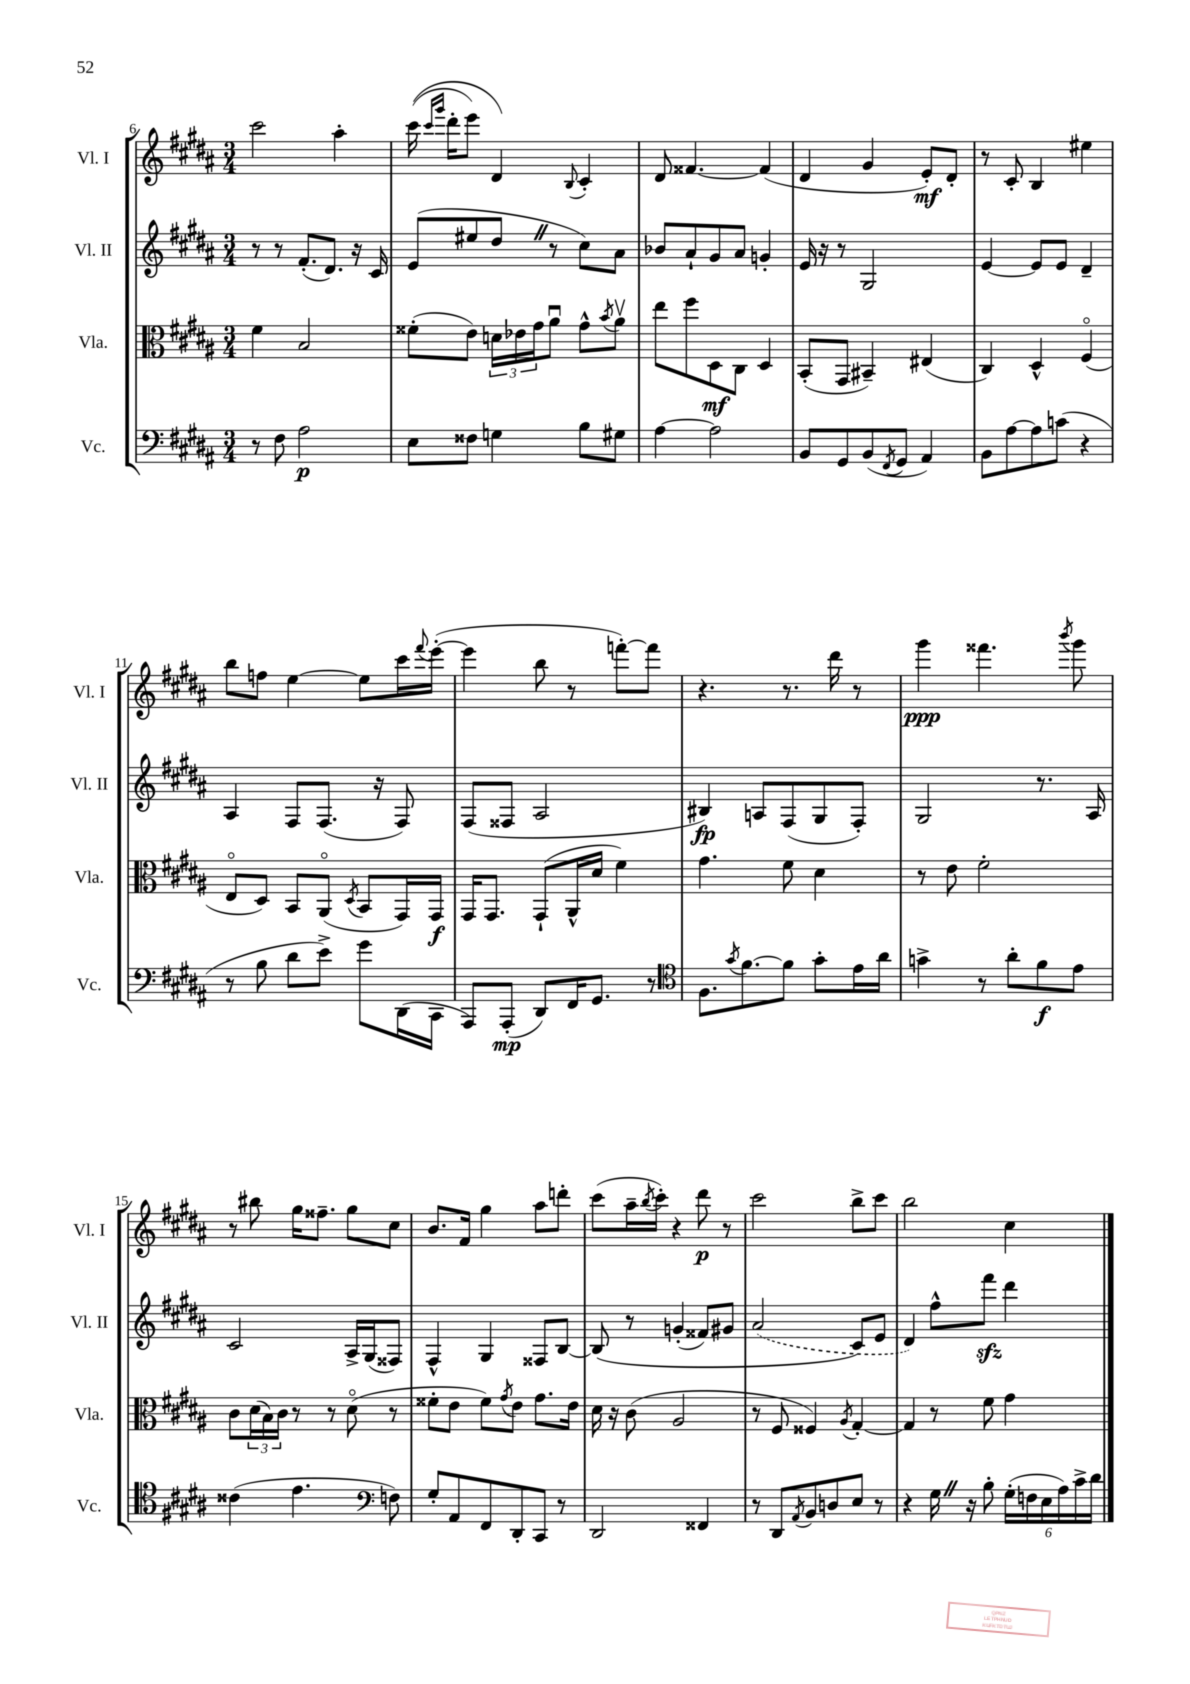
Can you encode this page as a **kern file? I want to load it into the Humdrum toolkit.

**kern	**dynam	**kern	**dynam	**kern	**dynam	**kern	**dynam
*part4	*part4	*part3	*part3	*part2	*part2	*part1	*part1
*staff4	*staff4	*staff3	*staff3	*staff2	*staff2	*staff1	*staff1
*I"Vc.	*	*I"Vla.	*	*I"Vl. II	*	*I"Vl. I	*
*I'Vc.	*	*I'Vla.	*	*I'Vl. II	*	*I'Vl. I	*
*clefF4	*	*clefC3	*	*clefG2	*	*clefG2	*
*k[f#c#g#d#a#]	*	*k[f#c#g#d#a#]	*	*k[f#c#g#d#a#]	*	*k[f#c#g#d#a#]	*
*M3/4	*	*M3/4	*	*M3/4	*	*M3/4	*
=6	=6	=6	=6	=6	=6	=6	=6
8r	.	4f#\	.	8r	.	2ccc#\	.
8F#\	.	.	.	8r	.	.	.
2A#\	p	2B/	.	(8.f#'/L	.	.	.
.	.	.	.	8.d#/J)	.	.	.
.	.	.	.	.	.	4aa#'\	.
.	.	.	.	16r	.	.	.
.	.	.	.	16c#/	.	.	.
=7	=7	=7	=7	=7	=7	=7	=7
8E\L	.	(8f##X'\L	.	(8e/L	.	((16ccc#\	.
.	.	.	.	.	.	16qqccc#/LL	.
.	.	.	.	.	.	16qqggg#/JJ	.
.	.	.	.	.	.	16ddd#'\KL	.
8F##X\J	.	8e\J)	.	8ee#X/	.	8eee\J)	.
4Gn\	.	24dn\LL	.	8dd#Z/J	.	4d#/)	.
.	.	24e-X\	.	.	.	.	.
.	.	24g#\J	.	.	.	.	.
.	.	8a#u\J	.	8r	.	.	.
.	.	.	.	.	.	8qqB/	.
8B\L	.	8g#^^\L	.	8cc#\L)	.	4c#'/	.
.	.	8qb/	.	.	.	.	.
8G#X\J	.	8a#v\J	.	8a#\J	.	.	.
=8	=8	=8	=8	=8	=8	=8	=8
[4A#\	.	8ee\L	.	8b-X/L	.	8d#/	.
.	.	8ff#\	.	8a#`/	.	[4.f##X/	.
2A#\]	.	8D#\	mf	8g#/	.	.	.
.	.	8C#\J	.	8a#/J	.	.	.
.	.	4D#/	.	4gn'/	.	(4f##/]	.
=9	=9	=9	=9	=9	=9	=9	=9
8BB/L	.	(8BB'/L	.	16e/	.	4d#/	.
.	.	.	.	16r	.	.	.
8GG#/	.	8GG#/J	.	8r	.	.	.
(8BB/	.	4BB#X~/)	.	2G#/	.	4g#/	.
8qFF#/	.	.	.	.	.	.	.
8GG#/J	.	.	.	.	.	.	.
4AA#/)	.	(4E#X/	.	.	.	8e'/L)	mf
.	.	.	.	.	.	8d#'/J	.
=10	=10	=10	=10	=10	=10	=10	=10
8BB\L	.	4C#/)	.	[4e/	.	8r	.
[8A#\	.	.	.	.	.	8c#'/	.
8A#\]	.	4D#^^/	.	8e/L]	.	4B/	.
(8cn\J	.	.	.	8e/J	.	.	.
4r	.	(4F#/	.	4d#~/	.	4ee#X\	.
!!LO:LB:g=z
=11	=11	=11	=11	=11	=11	=11	=11
8r	.	8E/L	.	4A#/	.	8bb\L	.
8B\	.	8D#/J)	.	.	.	8ffn\J	.
8d#\L	.	8BB/L	.	8F#/L	.	[4ee\	.
8e^\J)	.	(8AA#/J	.	(8.F#/J	.	.	.
.	.	8qD#/	.	.	.	.	.
8g#\L	.	8BB/L	.	.	.	8ee\L]	.
.	.	.	.	16r	.	.	.
(16DD#\L	.	16GG#/L)	.	8F#/)	.	16ccc#\L	.
.	.	.	.	.	.	8qqfff#/	.
16CC#\JJ	.	16GG#/JJ	f	.	.	([16eee'\JJ	.
=12	=12	=12	=12	=12	=12	=12	=12
8AAA#/L)	.	16GG#/KL	.	(8F#/L	.	4eee\]	.
.	.	8.GG#/J	.	.	.	.	.
(8AAA#'/J	mp	.	.	8F##X/J	.	.	.
8DD#/L)	.	(8GG#`/L	.	2A#/	.	8bb\	.
16FF#/K	.	16AA#^^/L	.	.	.	8r	.
8.GG#/J	.	16d#/JJ	.	.	.	.	.
.	.	4f#\)	.	.	.	[8fffn'\L)	.
8r	.	.	.	.	.	8fff\J]	.
=13	=13	=13	=13	=13	=13	=13	=13
*clefC4	*	*	*	*	*	*	*
8.F#\L	.	4.g#\	.	4B#X/)	fp	4.r	.
8qg#/	.	.	.	.	.	.	.
[8.f#\	.	.	.	.	.	.	.
.	.	.	.	8An/L	.	.	.
8f#\J]	.	8f#\	.	(8F#/	.	8.r	.
8g#'\L	.	4d#\	.	8G#/	.	.	.
.	.	.	.	.	.	16ddd#\	.
16e\L	.	.	.	8F#'/J)	.	8r	.
16a#\JJ	.	.	.	.	.	.	.
=14	=14	=14	=14	=14	=14	=14	=14
4gn^\	.	8r	.	2G#/	.	4ggg#\	ppp
.	.	8e\	.	.	.	.	.
8r	.	2f#'\	.	.	.	4.fff##X\	.
8a#'\L	.	.	.	.	.	.	.
8f#\	f	.	.	8.r	.	.	.
.	.	.	.	.	.	8qbbb/	.
8e\J	.	.	.	.	.	8ggg#\	.
.	.	.	.	16A#/	.	.	.
!!LO:LB:g=z
=15	=15	=15	=15	=15	=15	=15	=15
(4c##X\	.	8c#\L	.	2c#/	.	8r	.
.	.	(24d#\L	.	.	.	8bb#X\	.
.	.	24B\)	.	.	.	.	.
.	.	24c#\JJ	.	.	.	.	.
4.e\	.	8r	.	.	.	16gg#\KL	.
.	.	.	.	.	.	8.ff##X~\J	.
.	.	8r	.	.	.	.	.
.	.	(8d#\	.	16A#^/LL	.	8gg#\L	.
.	.	.	.	(16G#/J	.	.	.
*clefF4	*	*	*	*	*	*	*
8Fn\)	.	8r	.	8F##X/J)	.	8cc#\J	.
=16	=16	=16	=16	=16	=16	=16	=16
8G#'/L	.	8f##X'\L	.	4F#^^/	.	8.b/L	.
8AA#/	.	8e\J	.	.	.	.	.
.	.	.	.	.	.	16f#/Jk	.
8FF#/	.	8f##\L)	.	4G#/	.	4gg#\	.
.	.	8qg#/	.	.	.	.	.
8DD#'/	.	8e\J	.	.	.	.	.
8CC#/J	.	8.g#\L	.	8F##X/L	.	8aa#\L	.
8r	.	.	.	[8B/J	.	8dddn'\J	.
.	.	16e\Jk	.	.	.	.	.
=17	=17	=17	=17	=17	=17	=17	=17
2DD#/	.	16d#\	.	(8B/]	.	(8ccc#\L	.
.	.	16r	.	.	.	.	.
.	.	(8c#\	.	8r	.	16aa#~\L	.
.	.	.	.	.	.	8qbb/	.
.	.	.	.	.	.	16ccc#'\JJ)	.
.	.	2A#/	.	(4gn'/	.	4r	.
4FF##X/	.	.	.	8f##X/L)	.	8ddd#\	p
.	.	.	.	8g#X/J	.	8r	.
=18	=18	=18	=18	=18	=18	=18	=18
8r	.	8r	.	(2a#/	.	2ccc#\	.
8DD#/L	.	8F#/	.	.	.	.	.
8qAA#/	.	.	.	.	.	.	.
8BB/	.	4F##X/)	.	.	.	.	.
8Dn/	.	.	.	.	.	.	.
.	.	8qA#/	.	.	.	.	.
8E/J	.	[4G#'/	.	8c#/L)	.	8bb^\L	.
8r	.	.	.	8e/J	.	8ccc#\J	.
=19	=19	=19	=19	=19	=19	=19	=19
4r	.	4G#/]	.	4d#/)	.	2bb\	.
16G#Z\	.	8r	.	8ff#^^\L	.	.	.
16r	.	.	.	.	.	.	.
8B'\	.	8f#\	.	8fff#zz\J	.	.	.
(24G#'\LL	.	4g#\	.	4ddd#\	.	4cc#\	.
24Fn\	.	.	.	.	.	.	.
24E\	.	.	.	.	.	.	.
24A#\)	.	.	.	.	.	.	.
24c#^\	.	.	.	.	.	.	.
24d#\JJ	.	.	.	.	.	.	.
==	==	==	==	==	==	==	==
*-	*-	*-	*-	*-	*-	*-	*-
